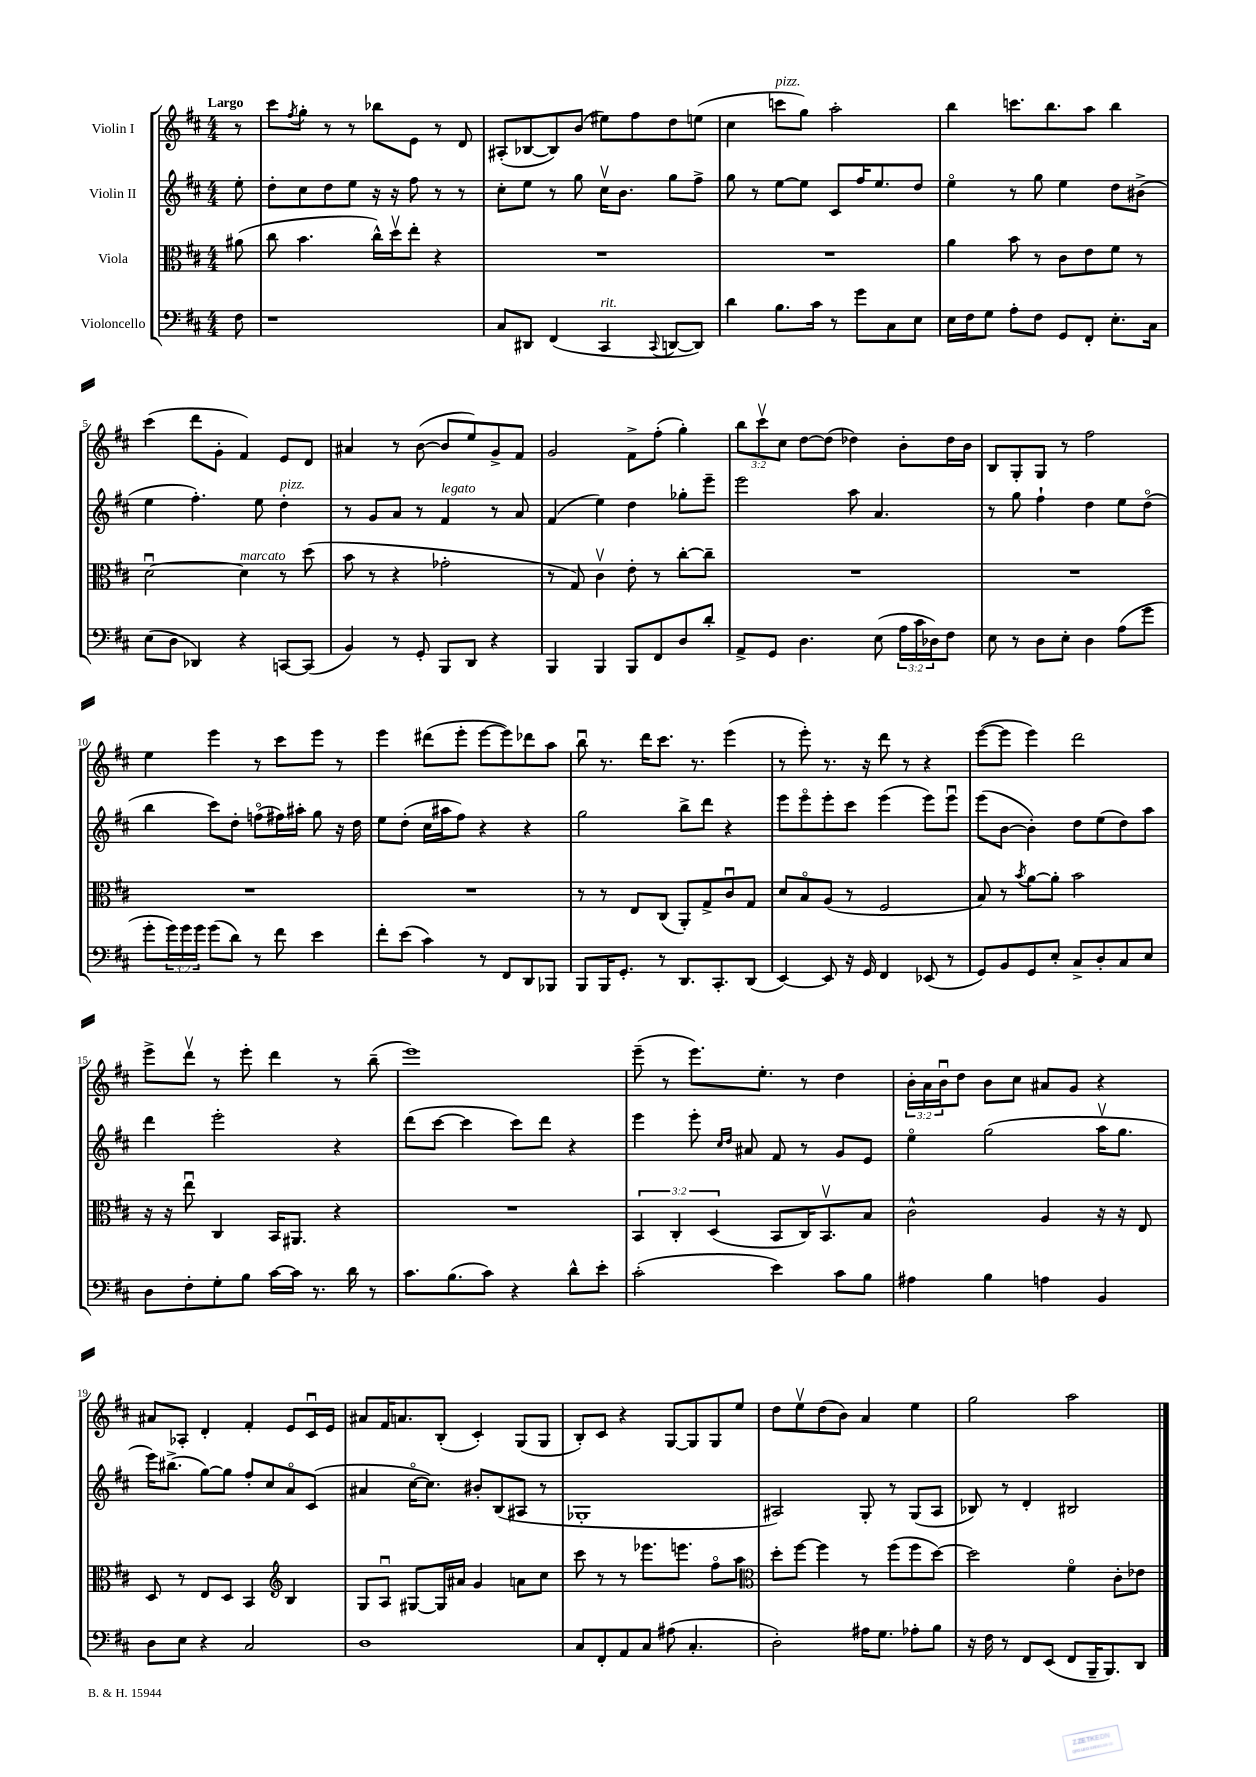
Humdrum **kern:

**kern	**kern	**kern	**kern
*staff4	*staff3	*staff2	*staff1
*clefF4	*clefC3	*clefG2	*clefG2
*k[f#c#]	*k[f#c#]	*k[f#c#]	*k[f#c#]
*M4/4	*M4/4	*M4/4	*M4/4
8F#	(8a#	8ee'	8r
=	=	=	=
1r	8cc#	8dd'	8ccc#
.	.	.	8qff#
.	4.b	8cc#	8gg'
.	.	8dd	8r
.	.	8ee	8r
.	16cc#^^)	16r	8bb-
.	16ddv	16r	.
.	8ee'	8ff#	8e
.	4r	8r	8r
.	.	8r	8d
=	=	=	=
8C#	1r	8cc#'	(8A#'
8DD#	.	8ee	[8B-
(4FF#	.	8r	8B-])
.	.	8gg	(8b
4CC#	.	16cc#v	8ee#)
.	.	8.b	.
.	.	.	8ff#
8qqCC#	.	.	.
[8DD	.	8gg	8dd
8DD])	.	8ff#^	(8ee
=	=	=	=
4d	1r	8gg	4cc#
.	.	8r	.
8.B	.	[8ee	8ccc
.	.	8ee]	8gg)
16c#	.	.	.
8r	.	8c#	2aa'
8g	.	16ff#	.
.	.	8.ee	.
8C#	.	.	.
8E	.	8dd	.
=	=	=	=
16E	4a	4eeo	4bb
16F#	.	.	.
8G	.	.	.
8A'	8b	8r	8.ccc
8F#	8r	8gg	.
.	.	.	8.bb
8GG	8c#	4ee	.
8FF#'	8e	.	8aa
8.E'	8f#	8dd	4bb
.	8r	(8b#^	.
16C#	.	.	.
=	=	=	=
(8E	[2du	4ee	(4ccc#
8D	.	.	.
4DD-)	.	4.ff#')	8ddd
.	.	.	8g'
4r	4d]	.	4f#)
.	.	8ee	.
[8CC	8r	4dd'	8e
(8CC]	(8dd	.	8d
=	=	=	=
4BB)	8b	8r	4a#
.	8r	8g	.
8r	4r	8a	8r
8GG'	.	8r	([8b
8BBB	2g-'	4f#	8b]
8DD	.	.	8ee)
4r	.	8r	8g^
.	.	8a	8f#
=	=	=	=
4BBB	8r	(4f#	2g
.	8G)	.	.
4BBB	4c#v	4ee)	.
8BBB	8e'	4dd	8f#^
8FF#	8r	.	(8ff#'
8D	[8cc#'	8gg-'	4gg')
8d'	8cc#~]	8eee~	.
=	=	=	=
8AA^	1r	2eee	12bb
.	.	.	12ccc#v
8GG	.	.	.
.	.	.	12cc#
4.D	.	.	[8dd
.	.	.	(8dd]
.	.	8aa	4dd-)
(8E	.	4.a	.
24A	.	.	8b'
24c#	.	.	.
24D-)	.	.	.
8F#	.	.	16dd-
.	.	.	16b
=	=	=	=
8E	1r	8r	8B
8r	.	8gg	8G'
8D	.	4ff#`	8G
8E'	.	.	8r
4D	.	4dd	2ff#
(8A	.	8ee	.
8g	.	(8ddo	.
=	=	=	=
8g'	1r	4bb	4ee
24g)	.	.	.
24g	.	.	.
24g	.	.	.
(8g	.	8ccc#)	4eee
8d)	.	8dd'	.
8r	.	(8ffo	8r
8f#	.	16ff#)	8ccc#
.	.	16aa#'	.
4e	.	8gg	8eee
.	.	16r	8r
.	.	16dd	.
=	=	=	=
8f#'	1r	8ee	4eee
(8e	.	(8dd'	.
4c#)	.	16cc#	(8ddd#
.	.	16aa#	.
.	.	8ff#)	8eee'
8r	.	4r	[8eee
8FF#	.	.	8eee])
8DD	.	4r	8ddd-
8BBB-	.	.	8aa
=	=	=	=
8BBB	8r	2gg	8bbu
16BBB	8r	.	8.r
8.GG'	.	.	.
.	8E	.	.
.	.	.	16ddd
8r	(8C#	.	8.ccc#
8.DD	8AA')	8bb^	.
.	.	.	8.r
.	8G^	8ddd	.
8.CC#'	.	.	.
.	8c#u	4r	(4eee
(8DD	8G	.	.
=	=	=	=
[4EE)	8d	8eee	8r
.	8Bo	8eeeo	8eee')
8EE]	(8A	8eee'	8.r
16r	8r	8ccc#	.
16GG	.	.	16r
4FF#	2F#	(4eee	8ddd
.	.	.	8r
(8EE-	.	8eee)	4r
8r	.	8eeeu	.
=	=	=	=
8GG)	8B)	(8eee	([8eee
8BB	8r	[8b	8eee]
.	8qb	.	.
8GG	[8a	4b'])	4eee)
8E'	8a']	.	.
8C#^	2b	8dd	2ddd
8D'	.	(8ee	.
8C#	.	8dd)	.
8E	.	8aa	.
=	=	=	=
8D	16r	4ddd	8eee^
.	16r	.	.
8F#'	8eeu	.	8dddv
8G'	4C#	2eee'	8r
8B	.	.	8eee'
[16c#	16BB	.	4ddd
16c#]	8.AA#	.	.
8.r	.	.	.
.	4r	4r	8r
16d	.	.	.
8r	.	.	(8bb~
=	=	=	=
8.c#	1r	(8ddd	1eee)
.	.	[8ccc#	.
(8.B	.	.	.
.	.	4ccc#]	.
8c#)	.	.	.
4r	.	8ccc#)	.
.	.	8ddd	.
8d^^	.	4r	.
8e'	.	.	.
=	=	=	=
(2c#'	6BB	4eee	(8eee~
.	.	.	8r
.	6C#'	.	.
.	.	8eee'	8.eee)
.	(6D	.	.
.	.	16qqcc#	.
.	.	16qqdd	.
.	.	8a#	.
.	.	.	8.ee'
4e)	8BB	8f#	.
.	16C#)	8r	8r
.	8.BBv	.	.
8c#	.	8g	4dd
8B	8B	8e	.
=	=	=	=
4A#	2c#^^	4eeo	24b'
.	.	.	24a
.	.	.	24bu
.	.	.	8dd
4B	.	(2gg	8b
.	.	.	8cc#
4A	4A	.	8a#
.	.	.	8g
4BB	16r	16aav	4r
.	16r	8.gg	.
.	8E	.	.
=	=	=	=
8D	8D	16eee)	8a#
.	.	(8.bb#^	.
8E	8r	.	8A-'
4r	8E	[8gg)	4d'
.	8D	8gg]	.
2C#	4BB	8ff#'	4f#'
.	.	8cc#	.
*	*clefG2	*	*
.	4B	8ao	8e
.	.	(8c#	16c#u
.	.	.	16e
=	=	=	=
1D	8G	4a#	8a#
.	8Au	.	16f#
.	.	.	8.a
.	[8G#	[16cc#o	.
.	.	8.cc#])	.
.	16G#]	.	(8B'
.	16a#	.	.
.	4g	8b#'	4c#')
.	.	(8B	.
.	8a	8A#	(8G
.	8cc#	8r	8G
=	=	=	=
8C#	8ccc#	1G-'	8B')
8FF#'	8r	.	8c#
8AA	8r	.	4r
8C#	8.eee-	.	.
(8A#	.	.	[8G
.	8.eee	.	.
4.C#'	.	.	8G]
.	8ff#o	.	8G
.	8aa	.	8ee
=	=	=	=
*	*clefC3	*	*
2D')	8dd'	2A#)	8dd
.	[8ff#	.	8eev
.	4ff#]	.	(8dd
.	.	.	8b)
16A#	8r	8G'	4a
8.G	.	.	.
.	(8ff#	8r	.
8A-'	8ff#	(8G	4ee
8B	[8dd)	8A#	.
=	=	=	=
16r	2dd]	8B-)	2gg
16F#	.	.	.
8r	.	8r	.
8FF#	.	4d'	.
(8EE	.	.	.
8FF#	4f#o	2B#	2aa
16BBB~	.	.	.
8.BBB)	.	.	.
.	8c#'	.	.
8DD	8e-	.	.
==	==	==	==
*-	*-	*-	*-
